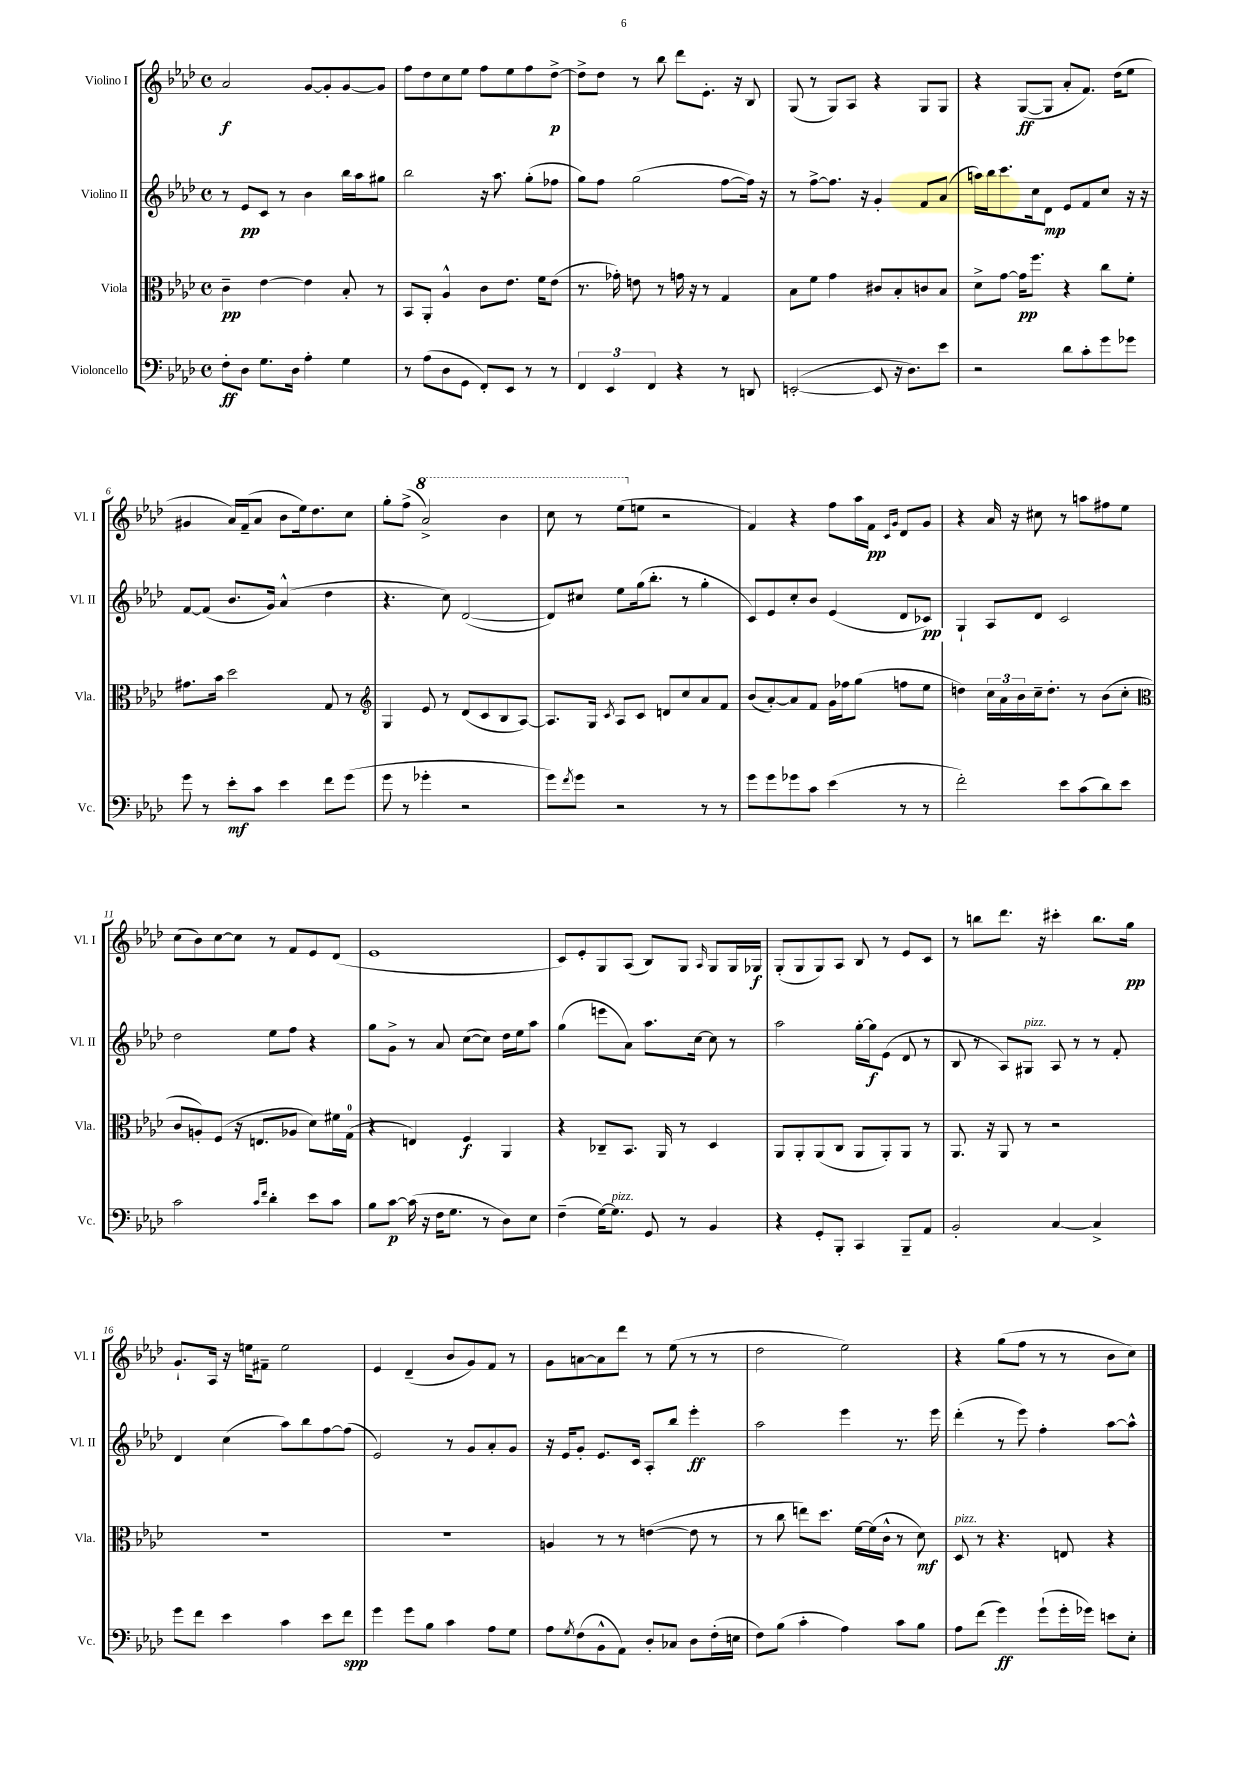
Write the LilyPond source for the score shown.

<<
\new StaffGroup <<
\new Staff = "s0" \with { instrumentName = "Violino I" shortInstrumentName = "Vl. I" } {
    \clef treble \key aes \major \defaultTimeSignature \time 4/4
    aes'2\f g'8~ g'8-. g'8~ g'8 |
    f''8 des''8 c''8 ees''8 f''8 ees''8 f''8 des''8~->\p |
    des''8-> des''8 r8 bes''8 des'''8 ees'8.-. r16 bes8 |
    g8( r8 g8) aes8 r4 g8 g8 |
    r4 g8~\ff( g8 aes'8-. f'8.) des''16( ees''8 |
    gis'4 aes'16) f'16--( aes'8 bes'8 ees''16) des''8. c''8 |
    g''8-. f''8->( \ottava #1 aes''2->) bes''4 |
    c'''8 r8 ees'''8( \ottava #0 e''8 r2 |
    f'4) r4 f''8 aes''16 f'16\pp \grace { c'16 g'16 } des'8 g'8 |
    r4 aes'16 r16 cis''8 r8 a''8 fis''8 ees''8 |
    c''8( bes'8) c''8~ c''8 r8 f'8 ees'8 des'8( |
    ees'1 |
    c'8) ees'8-. g8 aes8( bes8) g8 \grace { aes16 } g8 g16 ges16\f |
    g8-.( g8 g8) aes8 bes8 r8 ees'8 c'8 |
    r8 b''8 des'''8. r16 cis'''4-. b''8. g''16\pp |
    g'8.-! aes16 r16 e''16 fis'8-- e''2 |
    ees'4 des'4--( bes'8 g'8) f'8 r8 |
    g'8 a'8~ a'8 des'''8 r8 ees''8( r8 r8 |
    des''2 ees''2) |
    r4 g''8( f''8 r8 r8 bes'8 c''8) \bar "|." |
}
\new Staff = "s1" \with { instrumentName = "Violino II" shortInstrumentName = "Vl. II" } {
    \clef treble \key aes \major \defaultTimeSignature \time 4/4
    r8 ees'8\pp c'8 r8 bes'4 bes''16 aes''16 gis''8 |
    bes''2 r16 aes''8. g''8-.( fes''8 |
    g''8) f''8 g''2( f''8~ f''16) r16 |
    r8 f''8~-> f''8. r16 g'4-. f'8 aes'8( |
    a''16) bes''16 c'''8. c''16 des'8\mp ees'8 f'8 c''8 r16 r16 |
    f'8~ f'8( bes'8. g'16) aes'4-^( des''4 |
    r4. c''8) des'2~( |
    des'8) cis''8 ees''8 g''16( bes''8.-. r8 g''4-. |
    c'8) ees'8 c''8-. bes'8 ees'4( des'8 ces'8\pp) |
    g4-! aes8 des'8 c'2 |
    des''2 ees''8 f''8 r4 |
    g''8 g'8-> r8 aes'8 c''8~( c''8) des''16 ees''16 aes''8 |
    g''4( e'''8 aes'8) aes''8. c''16~ c''8 r8 |
    aes''2 g''16~-. g''16\f ees'8( des'8 r8 |
    bes8 r8 aes8) gis8^\markup { \italic "pizz." } aes8 r8 r8 f'8-. |
    des'4 c''4( aes''8) bes''8 f''8~ f''8( |
    ees'2) r8 g'8 aes'8-. g'8 |
    r16 ees'16 g'8-. ees'8. c'16 aes8-. bes''8 ees'''4-.\ff |
    aes''2 ees'''4 r8. ees'''16 |
    des'''4-.( r8 ees'''8) f''4-. aes''8~ aes''8-^ \bar "|." |
}
\new Staff = "s2" \with { instrumentName = "Viola" shortInstrumentName = "Vla." } {
    \clef alto \key aes \major \defaultTimeSignature \time 4/4
    c'4--\pp ees'4~ ees'4 bes8-. r8 |
    bes,8 aes,8-. aes4-^ c'8 ees'8. f'16 ees'8( |
    r8. ges'16-.) e'8 r8 g'16 r16 r8 g4 |
    bes8 f'8 g'4 cis'8 bes8-. c'8 bes8 |
    des'8-> g'8~ g'16\pp f''8. r4 c''8 f'8-. |
    gis'8. bes'16 des''2 g8 r8 |
    \clef treble g4 ees'8 r8 des'8( c'8 bes8 aes8~) |
    aes8. g16 \acciaccatura { c'8 } aes8 c'8 d'8 c''8 aes'8 f'8 |
    bes'8( aes'8~-.) aes'8 f'8 g'16 fes''16 g''8( f''8 ees''8 |
    d''4) \tuplet 3/2 { c''16 aes'16 bes'16 } c''16-- d''8.-. r8 bes'8( c''8-. |
    \clef alto c'8 a8-.) f8( r16 e8. aes8 des'8) fis'16 g16-0( |
    r4 e4) f4\f aes,4 |
    r4 ces8-- bes,8. aes,16 r8 des4 |
    aes,8 aes,8-. aes,8( c8 aes,8 aes,8-.) aes,8 r8 |
    aes,8. r16 aes,8 r8 r2 |
    R1 |
    R1 |
    a4 r8 r8 e'4~( e'8 r8 |
    r8 c''8 e''8) des''8. f'16~ f'16( c'16-^ r8 des'8\mf) |
    des8^\markup { \italic "pizz." } r8 r4. e8 r4 \bar "|." |
}
\new Staff = "s3" \with { instrumentName = "Violoncello" shortInstrumentName = "Vc." } {
    \clef bass \key aes \major \defaultTimeSignature \time 4/4
    f8-.\ff des8 g8. des16 aes4-. g4 |
    r8 aes8( des8 g,8 f,8-.) ees,8 r8 r8 |
    \tuplet 3/2 { f,4 ees,4 f,4 } r4 r8 d,8 |
    e,2~-.( e,8 r16 des8.) ees'8 |
    r2 des'8 c'8-. g'8 ges'8 |
    g'8 r8 ees'8-.\mf c'8 ees'4 f'8 g'8( |
    g'8 r8 ges'4-. r2 |
    g'8) \acciaccatura { f'8 } g'8 r2 r8 r8 |
    g'8 g'8 ges'8 c'8 ees'4( r8 r8 |
    f'2-.) ees'8 c'8( des'8) ees'8 |
    c'2 \grace { c'16 f'16 } des'4-. ees'8 c'8 |
    bes8 c'8~\p c'16( r16 f16 g8. r8 des8) ees8 |
    f4--( g16~) g8.^\markup { \italic "pizz." } g,8 r8 bes,4 |
    r4 g,8-. bes,,8-. c,4 bes,,8-- aes,8 |
    bes,2-. c4~ c4-> |
    g'8 f'8 ees'4 c'4 ees'8 f'8\spp |
    g'4 g'8 bes8 c'4 aes8 g8 |
    aes8 \acciaccatura { g8 } f8( bes,8-^ aes,8) des8-. ces8 des8 f16-.( e16 |
    f8) bes8( c'4-. aes4) c'8 bes8 |
    aes8 f'8( g'4\ff) g'8-!( g'16-. ges'16) e'8 ees8-. \bar "|." |
}
>>
>>
